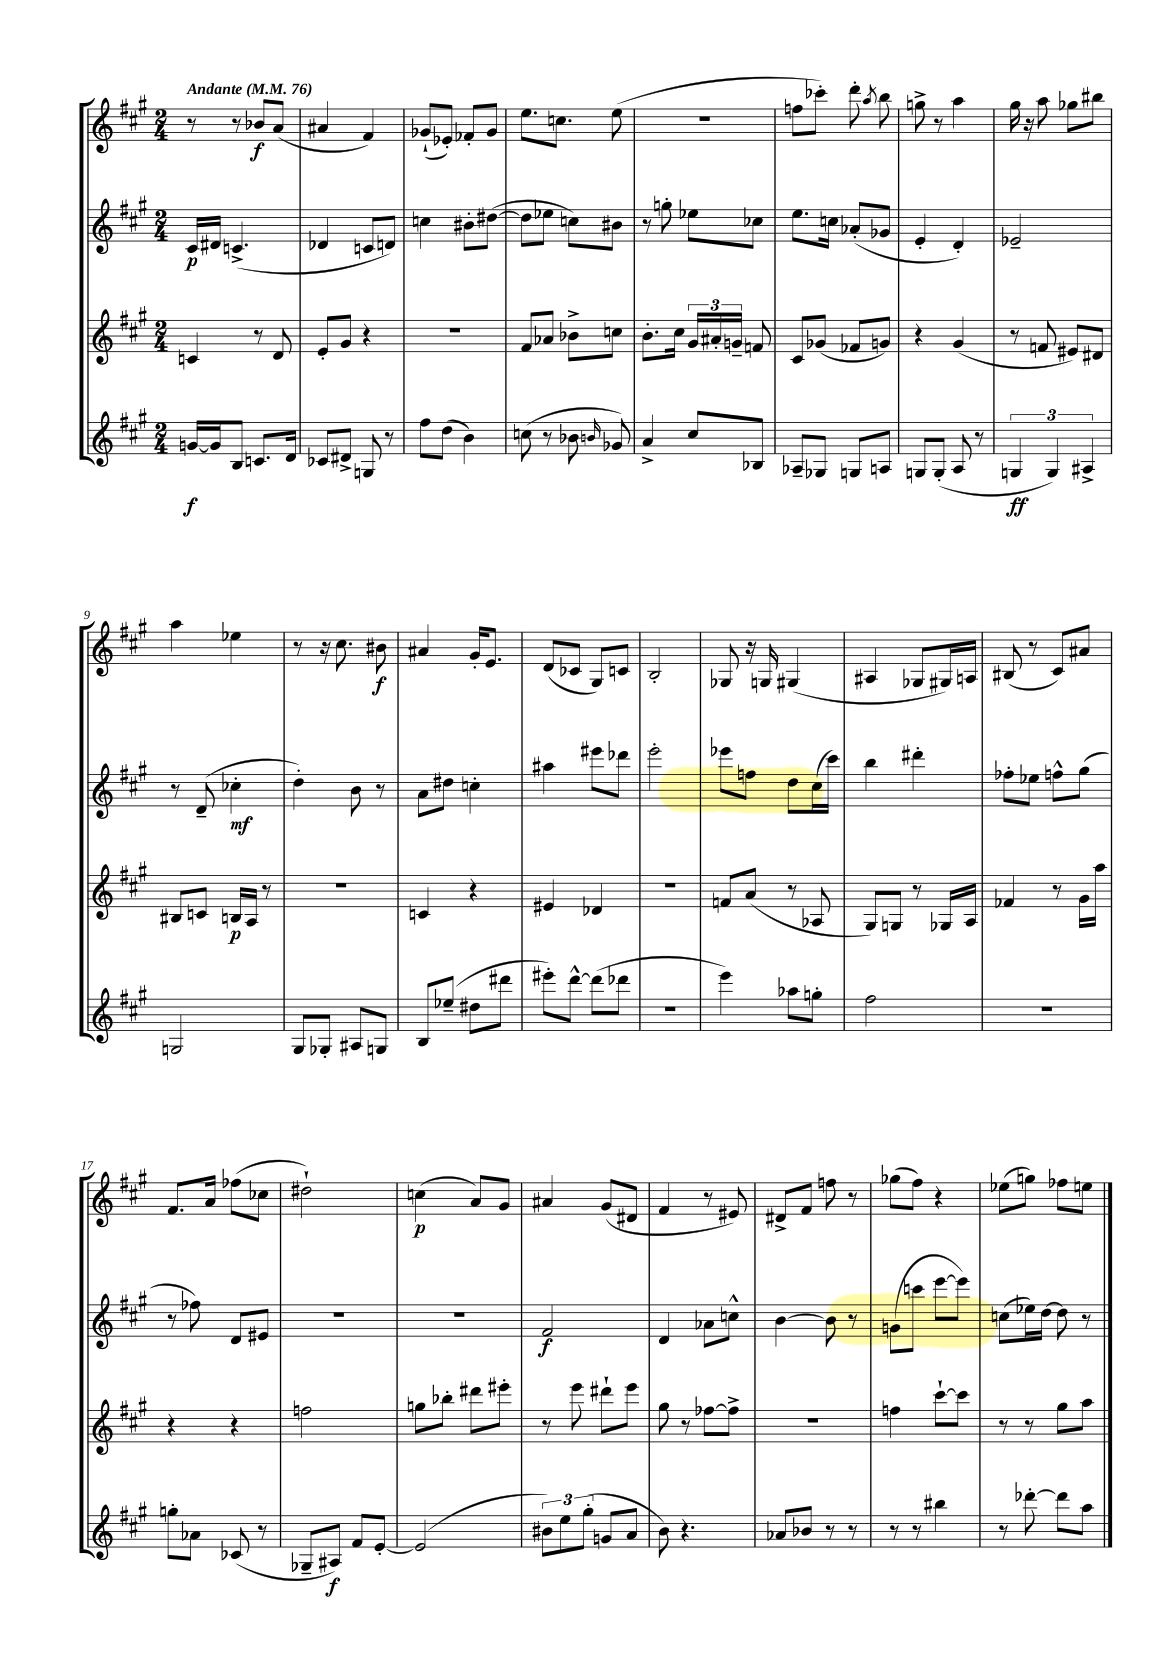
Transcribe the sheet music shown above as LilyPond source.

<<
\new StaffGroup <<
\new Staff = "s0" {
    \clef treble \key a \major \numericTimeSignature \time 2/4 \tempo "Andante" 4 = 76
    \autoBeamOff r8 r8 bes'8[\f a'8]( |
    ais'4 fis'4) |
    ges'8[-!( ees'8]-.) fes'8[-. ges'8] |
    e''8.[ c''8.] e''8( |
    R2 |
    f''8[ ces'''8]-.) d'''8-. \acciaccatura { a''8 } b''8 |
    g''8-> r8 a''4 |
    gis''16 r16 a''8 ges''8[ bis''8] |
    a''4 ees''4 |
    r8 r16 cis''8. bis'8\f |
    ais'4 gis'16[-. e'8.] |
    d'8[( ces'8] gis8[) c'8] |
    b2-. |
    ges8 r16 g16 gis4( |
    ais4 ges8[ gis16) a16] |
    bis8( r8 cis'8[) ais'8] |
    fis'8.[ a'16] fes''8[( ces''8] |
    dis''2-!) |
    c''4\p( a'8[) gis'8] |
    ais'4 gis'8[( dis'8] |
    fis'4 r8 eis'8) |
    dis'8[-> fis'8] f''8 r8 |
    ges''8[( fis''8]) r4 |
    ees''8[( g''8]) fes''8[ e''8] \bar "|." |
}
\new Staff = "s1" {
    \clef treble \key a \major \numericTimeSignature \time 2/4
    \autoBeamOff cis'16[\p dis'16] c'4.->( |
    des'4 c'8[ d'8]) |
    c''4 bis'8[-. dis''8]~( |
    dis''8[ ees''8] c''8[) bis'8] |
    r8 g''8-. ees''8[ ces''8] |
    e''8.[ c''16] aes'8[-.( ges'8] |
    e'4-. d'4-.) |
    ees'2-- |
    r8 d'8--( ces''4-.\mf |
    d''4-.) b'8 r8 |
    a'8[ dis''8] c''4-. |
    ais''4 eis'''8[ des'''8] |
    e'''2-. |
    ees'''8[ f''8] d''8[ cis''16( cis'''16]) |
    b''4 dis'''4-. |
    fes''8[-. ees''8] f''8[-^ gis''8]( |
    r8 fes''8) d'8[ eis'8] |
    R2 |
    r2 |
    fis'2\f |
    d'4 aes'8[ c''8]-^ |
    b'4~ b'8 r8 |
    g'8[( c'''8] e'''8[~ e'''8]) |
    c''8[( ees''16) d''16]~ d''8 r8 \bar "|." |
}
\new Staff = "s2" {
    \clef treble \key a \major \numericTimeSignature \time 2/4
    \autoBeamOff c'4 r8 d'8 |
    e'8[-. gis'8] r4 |
    R2 |
    fis'8[ aes'8] bes'8[-> c''8] |
    b'8.[-. cis''16] \tuplet 3/2 { gis'16[ ais'16-. g'16]-- } f'8 |
    cis'8[ ges'8]( fes'8[ g'8]) |
    r4 gis'4( |
    r8 f'8 eis'8[) dis'8] |
    bis8[ c'8] b16[\p a16] r8 |
    r2 |
    c'4 r4 |
    eis'4 des'4 |
    r2 |
    f'8[ a'8]( r8 aes8 |
    gis8[) g8] r8 ges16[ a16] |
    fes'4 r8 gis'16[ a''16] |
    r4 r4 |
    f''2 |
    g''8[ bes''8]-. dis'''8[ eis'''8]-. |
    r8 e'''8 dis'''8[-! e'''8] |
    gis''8 r8 fes''8[~ fes''8]-> |
    r2 |
    f''4 cis'''8[~-! cis'''8] |
    r8 r8 gis''8[ a''8] \bar "|." |
}
\new Staff = "s3" {
    \clef treble \key a \major \numericTimeSignature \time 2/4
    \autoBeamOff g'16[~\f g'16 b8] c'8.[ d'16] |
    ces'8[ dis'8]-> g8 r8 |
    fis''8[ d''8]( b'4) |
    c''8( r8 bes'8 \grace { b'16 } ges'8) |
    a'4-> cis''8[ bes8] |
    aes8[-- ges8] g8[ a8] |
    g8[ g8]-.( a8 r8 |
    \tuplet 3/2 { g4\ff g4) ais4-> } |
    g2 |
    gis8[ ges8]-. ais8[ g8] |
    b8[ ees''8]--( dis''8[ dis'''8] |
    eis'''8[-.) d'''8]~-^ d'''8[( des'''8] |
    R2 |
    e'''4) aes''8[ g''8]-. |
    fis''2 |
    R2 |
    g''8[-. aes'8] ces'8( r8 |
    ges8[-- ais8]\f) fis'8[ e'8]~-. |
    e'2( |
    \tuplet 3/2 { bis'8[) e''8 gis''8]-.( } g'8[ a'8] |
    b'8) r4. |
    aes'8[ bes'8] r8 r8 |
    r8 r8 bis''4 |
    r8 des'''8~-. des'''8[ a''8] \bar "|." |
}
>>
>>
